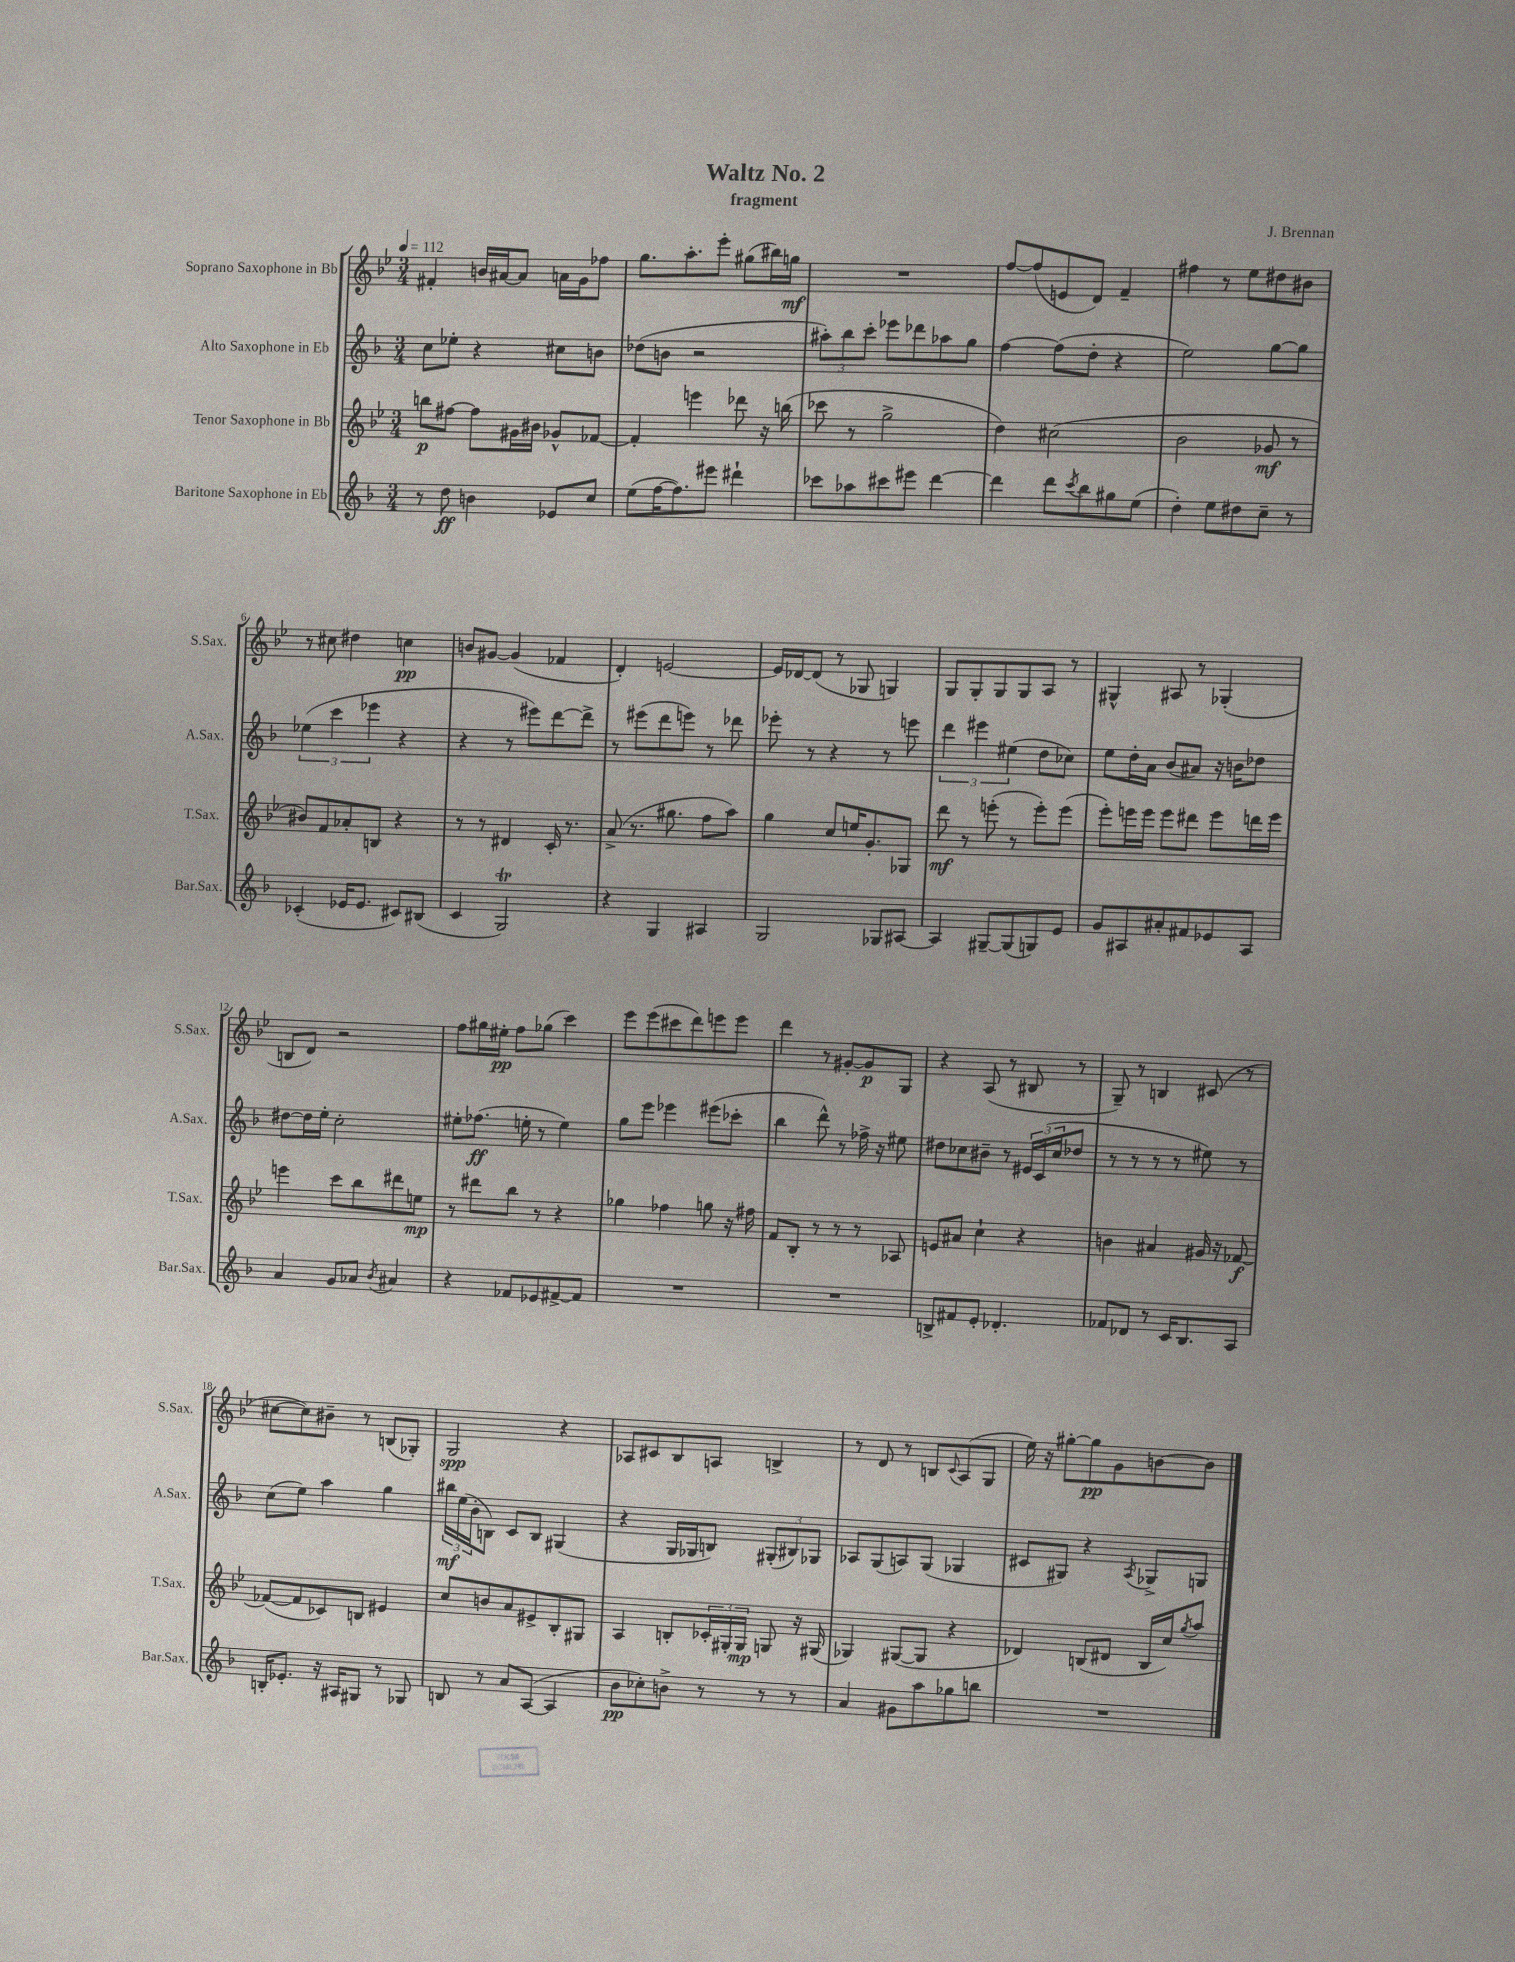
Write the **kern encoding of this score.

**kern	**kern	**kern	**kern
*staff4	*staff3	*staff2	*staff1
*clefG2	*clefG2	*clefG2	*clefG2
*k[b-]	*k[b-e-]	*k[b-]	*k[b-e-]
*M3/4	*M3/4	*M3/4	*M3/4
*MM112	*MM112	*MM112	*MM112
8r	8bb	8cc	4f#'
8dd	[8ff#	8ee-'	.
4b	8ff#]	4r	16b
.	.	.	[16a#
.	16g#	.	8a#]
.	16b#	.	.
8e-	8g-^^	8cc#	16a
.	.	.	16g
8cc	[8f-	8b	8ff-
=	=	=	=
(8ee	4f-']	(8dd-	8.gg
[16ff	.	8b	.
8.ff])	.	.	8.aa'
.	4eee	2r	.
8eee#	.	.	8eee-'
4ddd#`	8ddd-	.	(8gg#
.	16r	.	16bb#)
.	(16bb	.	16gg
=	=	=	=
8ccc-	8ccc-	12aa#')	2.r
.	.	12bb-	.
8aa-	8r	.	.
.	.	12ccc'	.
8ccc#	2gg^	8eee-	.
8eee#	.	8ddd-	.
[4ddd	.	8aa-	.
.	.	8gg	.
=	=	=	=
4ddd]	4dd)	[4ff	[8ff
.	.	.	(8ff]
8ddd	(2cc#	(8ff]	8e
8qccc	.	.	.
8bb-	.	8dd'	8d)
8gg#	.	4r	4f~
(8ee	.	.	.
=	=	=	=
4dd')	2b-	2ee)	4ff#
8ee	.	.	8r
8dd#	.	.	8ee-
8cc~	8g-	[8gg	8dd#
8r	8r	8gg]	8b#
=	=	=	=
(4c-'	8b#)	(6ee-	8r
.	8f	.	8cc#
.	.	6ccc	.
16e-	8a-'	.	4dd#
8.e-	.	.	.
.	.	6eee-	.
.	8B	.	.
8c#)	4r	4r	4cc
(8B#	.	.	.
=	=	=	=
4c	8r	4r	8b
.	8r	.	[8g#
2G)	4d#	8r	(4g#]
.	.	8eee#)	.
.	16c'	[8ddd	4f-
.	8.r	.	.
.	.	8ddd^]	.
=	=	=	=
4r	(8a^	8r	4d')
.	8.r	(8eee#	.
4G	.	8ddd	[2e
.	8.gg#	.	.
.	.	8eee)	.
4A#	8ff	8r	.
.	8aa)	8ddd-	.
=	=	=	=
2G	4gg	8eee-'	16e]
.	.	.	[16d-
.	.	8r	(8d-]
.	8cc	4r	8r
.	16ee	.	8G-
.	8.g'	.	.
8G-	.	8r	4G)
[8A#	8G-	8eee	.
=	=	=	=
4A#]	8ddd	6ddd	8G
.	8r	.	8G'
.	.	6eee#	.
[8G#~	(8eee'	.	8G
.	.	(6ee#	.
(8G#]	8r	.	8G
8G)	8eee')	8dd	8A
8e	(8eee	8cc-)	8r
=	=	=	=
8g	8eee-')	8ee	4G#^^
8A#	16eee	16dd'	.
.	16eee	16a	.
8a#'	8eee	(8b-	8A#
8f#	8ddd#	8a#)	8r
8e-	8eee	16r	(4G-'
.	.	16b	.
8A#	16ddd	8dd-	.
.	16eee	.	.
=	=	=	=
4a	4eee	[8dd#	8B
.	.	16dd#]	8d)
.	.	16ee'	.
8g	8ccc	2cc'	2r
8a-	8bb-	.	.
8qb-	.	.	.
4a#	8ddd#	.	.
.	8ee	.	.
=	=	=	=
4r	8r	8ee#'	8ff
.	8ddd#	(8.ff-	16gg#
.	.	.	16ee#'
8f-	8bb-	.	8ff
.	.	16ee'	.
8e-	8r	8r	(8gg-
[8f#^	4r	4ee)	4ccc)
8f#]	.	.	.
=	=	=	=
2.r	4gg-	8gg	8eee-
.	.	8eee	(8eee-
.	4ff-	4eee-	8ccc#
.	.	.	8ddd)
.	8gg	(8eee#	8eee
.	16r	8ccc-'	8eee
.	16ff#	.	.
=	=	=	=
2.r	8f	4bb-	4ddd
.	8B-'	.	.
.	8r	8ddd^^)	8r
.	8r	8r	[8g#'
.	8r	16ff-^	8g#]
.	.	16r	.
.	8A-	8ee#	8G
=	=	=	=
8B^	8e	8dd#	4r
8f#	8a#	8cc-	.
8e'	4cc`	8b#~	(8A
4.d-'	.	8r	8r
.	4r	24e#	8B#
.	.	(24c	.
.	.	24cc-	.
.	.	8dd-	8r
=	=	=	=
8f-	4b	8r	8G~)
8d-	.	8r	8r
8r	4a#	8r	4B
16c	.	8r	.
8.B-	.	.	.
.	16g#	8ee#)	(8c#
.	16r	.	.
8A	[8f-	8r	8r
=	=	=	=
16B'	(8f-_	(8cc	[8cc#
8.e-'	.	.	.
.	8f-]	8ee)	8cc#])
16r	8c-)	4aa	8b#~
16A#	.	.	.
8G#	8B	.	8r
8r	4e#	4gg	(8B
8G-	.	.	8G-')
=	=	=	=
8B	8cc	24bb#	2G
.	.	(24ee	.
.	.	24b-'	.
8r	8b	8B)	.
8a	8a	8c	.
([8A	8e#^	8B	.
4A]	8B-'	(4G#	4r
.	8G#	.	.
=	=	=	=
8b-	4A	4r	8A-
8cc-')	.	.	8c#
8b^	8B'	16G	8B-
.	.	16G-	.
8r	24c-'	8B)	8A
.	24G#'	.	.
.	24G#	.	.
8r	8G	(12G#'	4B^
.	.	12B#)	.
8r	16r	.	.
.	.	12G-	.
.	(16G#	.	.
=	=	=	=
4a	4G-)	8A-	8r
.	.	(8G	8d
8g#	([8G#	8A)	8r
8aa	8G#]	(8G	8B
.	.	.	8qqc
8gg-	4r	4G-	(8A
8bb	.	.	8G
=	=	=	=
2.r	4d-)	8c#	16ee-)
.	.	.	16r
.	.	8G#)	[8gg#'
.	(8B	4r	8gg#]
.	8d#	.	8g
.	.	8qA	.
.	16B	8G-^	[8b
.	16cc)	.	.
.	8qgg	.	.
.	8aa	8G	8b]
==	==	==	==
*-	*-	*-	*-
